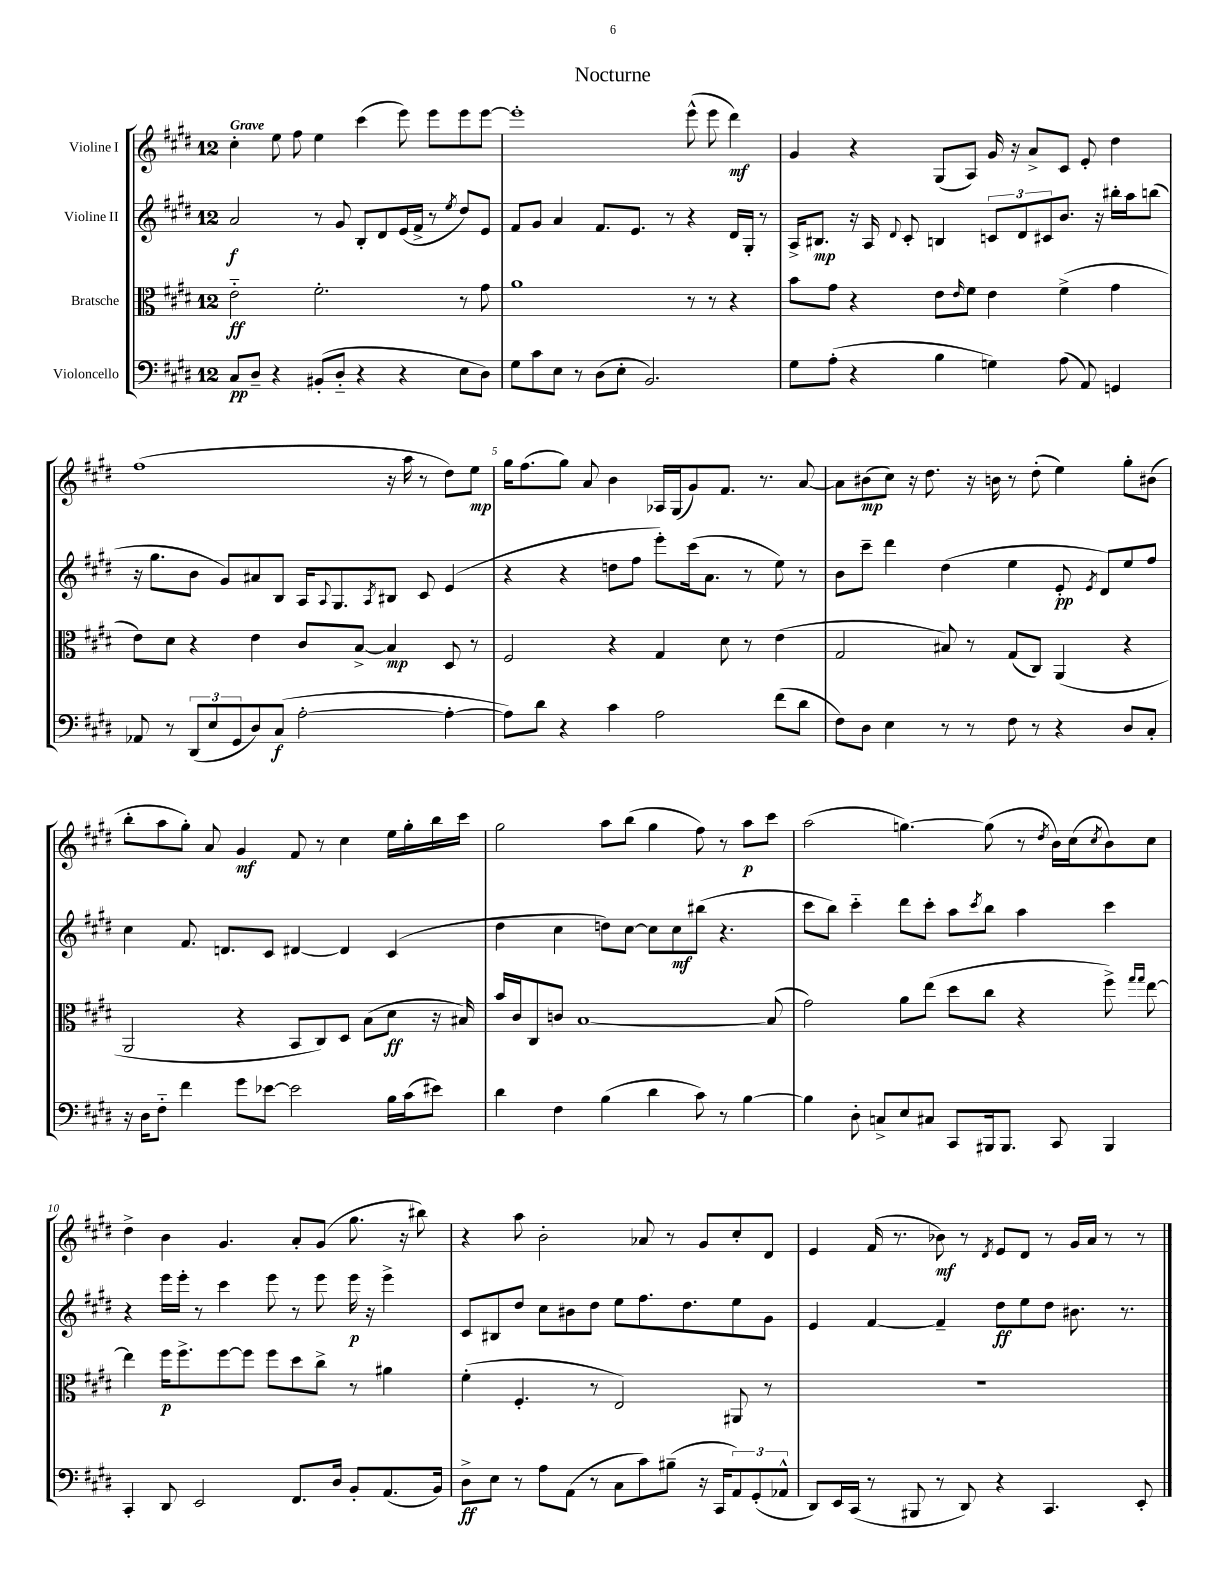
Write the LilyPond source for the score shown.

\header { title = "Nocturne" }
<<
\new StaffGroup <<
\new Staff = "s0" \with { instrumentName = "Violine I" } {
    \clef treble \key e \major \once \override Staff.TimeSignature.style = #'single-digit \time 12/8 \tempo "Grave"
    cis''4-. e''8 fis''8 e''4 cis'''4( e'''8) e'''8 e'''8 e'''8~ |
    e'''1-. e'''8-^( e'''8 dis'''4\mf) |
    gis'4 r4 gis8( a8) gis'16 r16 a'8-> cis'8 e'8-. dis''4 |
    fis''1( r16 a''16 r8 dis''8) e''8\mp |
    gis''16 fis''8.( gis''8) a'8 b'4 aes16 gis16( gis'8) fis'8. r8. a'8~ |
    a'8 bis'8\mp( cis''8) r16 dis''8. r16 b'16 r8 dis''8-.( e''4) gis''8-. bis'8( |
    b''8-. a''8 gis''8-.) a'8 gis'4\mf fis'8 r8 cis''4 e''16 gis''16-. b''16 cis'''16 |
    gis''2 a''8 b''8( gis''4 fis''8) r8 a''8\p cis'''8 |
    a''2( g''4.~) g''8( r8 \acciaccatura { dis''8 } b'16) cis''16( \acciaccatura { cis''8 } b'8) cis''8 |
    dis''4-> b'4 gis'4. a'8-. gis'8( gis''8. r16 bis''8) |
    r4 a''8 b'2-. aes'8 r8 gis'8 cis''8-. dis'8 |
    e'4 fis'16( r8. bes'8\mf) r8 \acciaccatura { dis'8 } e'8 dis'8 r8 gis'16 a'16 r8 r8 \bar "|." |
}
\new Staff = "s1" \with { instrumentName = "Violine II" } {
    \clef treble \key e \major \once \override Staff.TimeSignature.style = #'single-digit \time 12/8
    a'2\f r8 gis'8 b8-. dis'8 e'16( fis'16-> r8 \acciaccatura { e''8 } dis''8) e'8 |
    fis'8 gis'8 a'4 fis'8. e'8. r8 r4 dis'16 gis16-. r8 |
    a16-> bis8.\mp r16 a16 \appoggiatura { dis'8 } cis'8-. b4 \tuplet 3/2 { c'8 dis'8 cis'8 } b'8. r16 bis''16-. a''16 b''8( |
    r16 gis''8. b'8 gis'8) ais'8 b8 a16 \appoggiatura { a8 } gis8. \acciaccatura { a8 } bis8 cis'8 e'4( |
    r4 r4 d''8 fis''8 e'''8-.) cis'''16( a'8. r8 e''8) r8 |
    b'8 cis'''8-- dis'''4 dis''4( e''4 e'8-.\pp \acciaccatura { e'8 } dis'8) e''8 fis''8 |
    cis''4 fis'8. d'8. cis'8 dis'4~ dis'4 cis'4( |
    dis''4 cis''4 d''8) cis''8~ cis''8 cis''8\mf bis''8( r4. |
    cis'''8 b''8) cis'''4-_ dis'''8 cis'''8-. a''8 \acciaccatura { cis'''8 } b''8 a''4 cis'''4 |
    r4 e'''16 e'''16-. r8 cis'''4 e'''8 r8 e'''8 e'''16\p r16 e'''4-> |
    cis'8 bis8 dis''8 cis''8 bis'8 dis''8 e''8 fis''8. dis''8. e''8 gis'8 |
    e'4 fis'4~ fis'4-- dis''8\ff e''8 dis''8 bis'8. r8. \bar "|." |
}
\new Staff = "s2" \with { instrumentName = "Bratsche" } {
    \clef alto \key e \major \once \override Staff.TimeSignature.style = #'single-digit \time 12/8
    e'2-_\ff fis'2.-. r8 gis'8 |
    a'1 r8 r8 r4 |
    b'8 gis'8 r4 e'8 \grace { e'16 } fis'8 e'4 fis'4->( gis'4 |
    e'8) dis'8 r4 e'4 cis'8 b8~-> b4\mp dis8 r8 |
    fis2 r4 gis4 dis'8 r8 e'4( |
    gis2 bis8) r8 gis8( cis8) a,4( r4 |
    a,2 r4 b,8 cis8) dis8 b8( dis'8\ff r16 bis16) |
    b'16 cis'16 cis8 c'8 b1~ b8( |
    gis'2) a'8 e''8( dis''8 cis''8 r4 fis''8->) \grace { gis''16 gis''16 } e''8~ |
    e''4 fis''16\p fis''8.-> fis''8~ fis''8 fis''8 dis''8 cis''8-> r8 ais'4 |
    fis'4-.( fis4.-. r8 e2) ais,8 r8 |
    R1. \bar "|." |
}
\new Staff = "s3" \with { instrumentName = "Violoncello" } {
    \clef bass \key e \major \once \override Staff.TimeSignature.style = #'single-digit \time 12/8
    cis8\pp dis8-- r4 bis,8-.( dis8-_ r4 r4 e8 dis8) |
    gis8 cis'8 e8 r8 dis8( e8-. b,2.) |
    gis8 a8-.( r4 b4 g4) a8( a,8) g,4 |
    aes,8 r8 \tuplet 3/2 { dis,8( e8 gis,8 } dis8) cis8\f( a2~-. a4~-. |
    a8) dis'8 r4 cis'4 a2 fis'8( dis'8 |
    fis8) dis8 e4 r8 r8 fis8 r8 r4 dis8 cis8-. |
    r16 dis16 fis8-_ fis'4 gis'8 ees'8~ ees'2 b16 cis'16( eis'8) |
    dis'4 fis4 b4( dis'4 cis'8) r8 b4~ |
    b4 dis8-. c8-> e8 cis8 cis,8 bis,,16 bis,,8. cis,8 bis,,4 |
    cis,4-. dis,8 e,2 fis,8. dis16 b,8-. a,8.( b,16) |
    dis8->\ff e8 r8 a8 a,8( r8 cis8 cis'8) bis8--( r16 cis,16 \tuplet 3/2 { a,8) gis,8-.( aes,8-^ } |
    dis,8) e,16 cis,16( r8 bis,,8 r8 dis,8) r4 cis,4. e,8-. \bar "|." |
}
>>
>>
\layout { \context { \Score \override BarNumber.break-visibility = ##(#f #t #t) barNumberVisibility = #(every-nth-bar-number-visible 5) } }
